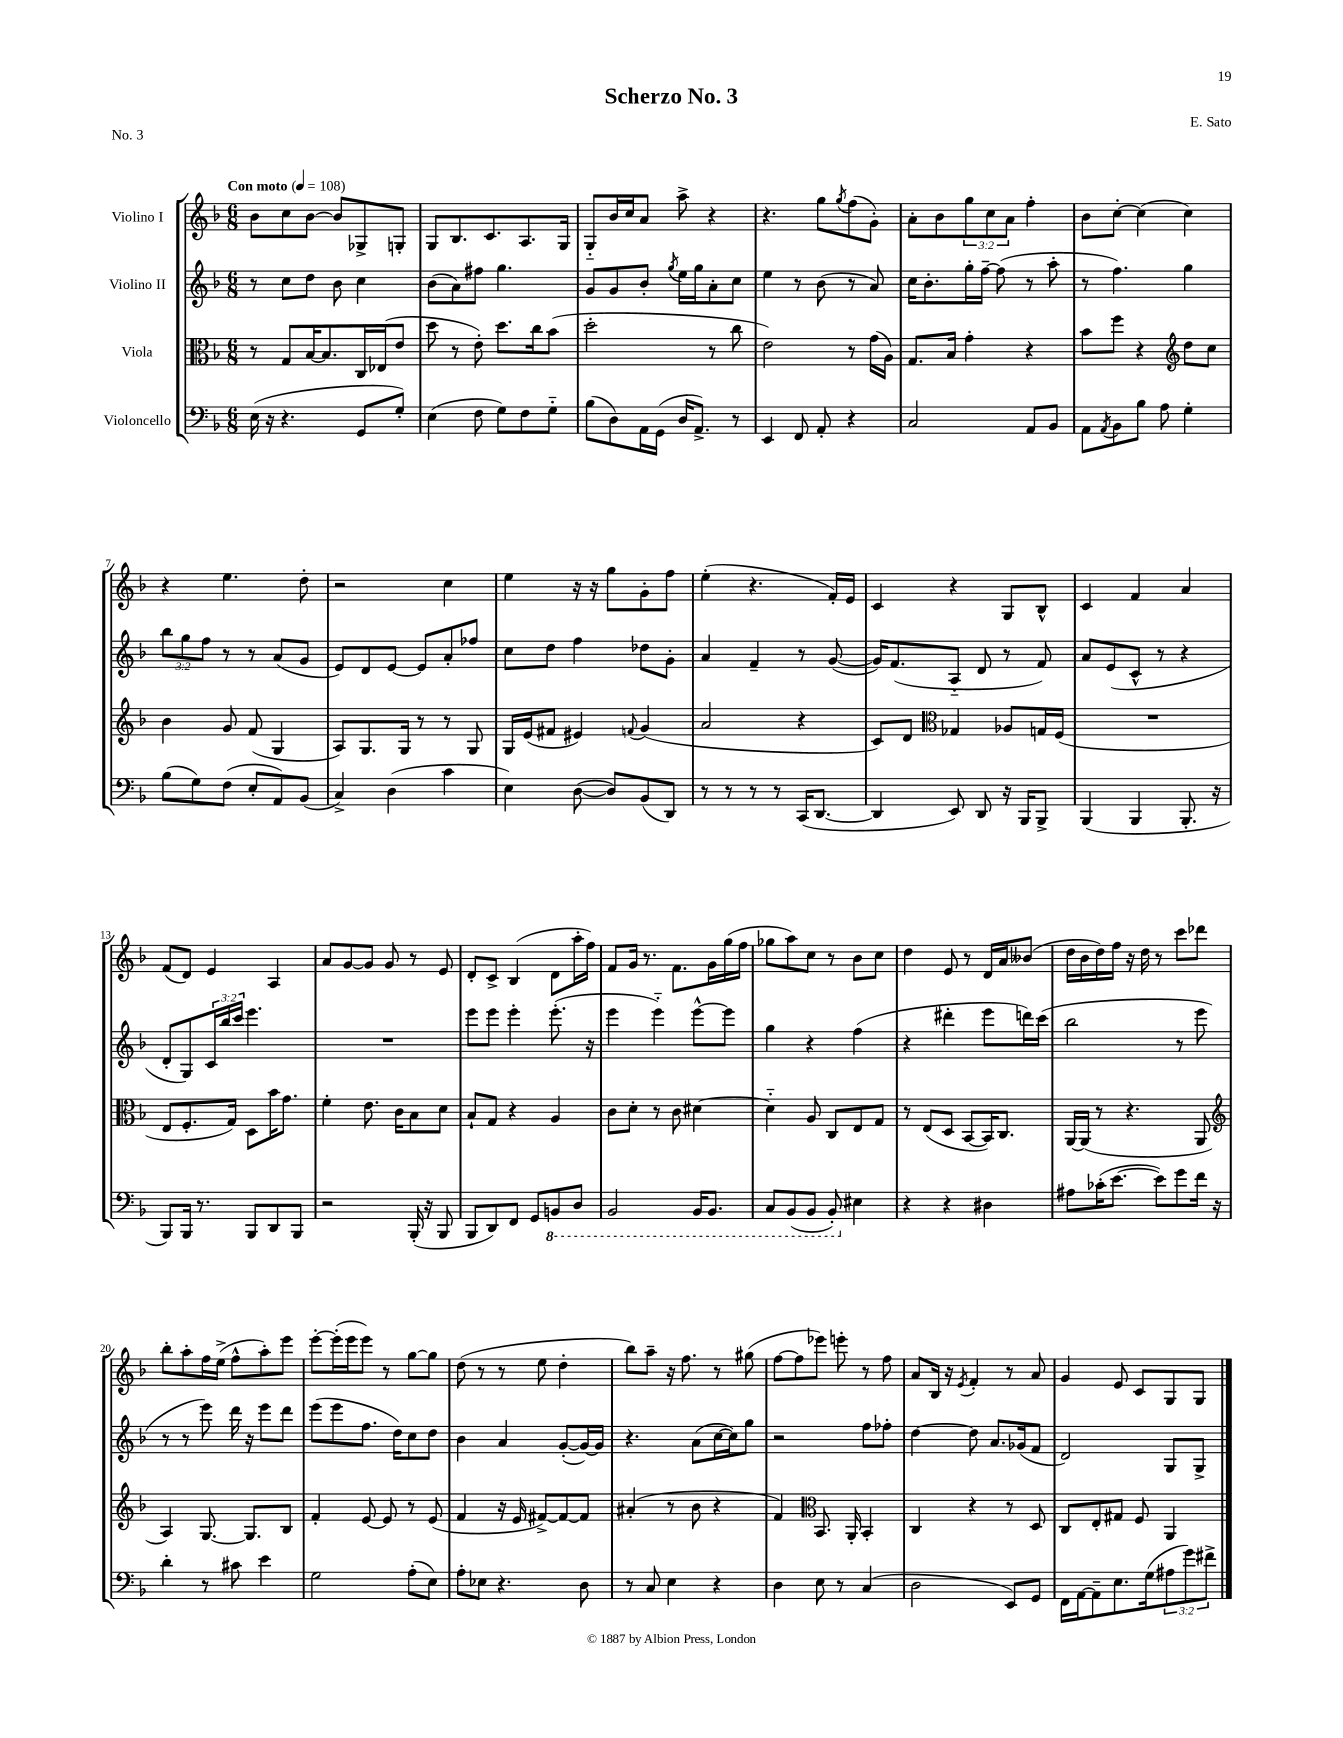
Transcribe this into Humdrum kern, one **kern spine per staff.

**kern	**kern	**kern	**kern
*staff4	*staff3	*staff2	*staff1
*clefF4	*clefC3	*clefG2	*clefG2
*k[b-]	*k[b-]	*k[b-]	*k[b-]
*M6/8	*M6/8	*M6/8	*M6/8
*MM108	*MM108	*MM108	*MM108
(16E\	8r	8r	8b-\L
16r	.	.	.
4.r	8G/L	8cc\L	8cc\
.	[16B-/K	8dd\J	[8b-\J
.	8.B-/]	.	.
.	.	8b-\	8b-/]L
8GG/L	16C/L	4cc\	8G-^/
.	(16E-/J	.	.
8G'/J)	8e/J	.	8G'/J
=	=	=	=
(4E\	8dd\	(8b-\L	8G/L
.	8r	8a\)	8.B-/
8F\	8e'\)	8ff#\J	.
.	.	.	8.c/
8G\L)	8.dd\L	4.gg\	.
8F\	.	.	8.A/
.	16cc\k	.	.
8G'~\J	(8b-\J	.	.
.	.	.	16G/Jk
=	=	=	=
(8B-\L	2dd'\	8g/L	8G'~/L
8D\)	.	8g/	16b-/L
.	.	.	16cc/J
16AA\L	.	8b-'/J	8a/J
(16GG\JJ	.	.	.
.	.	8qgg/	.
16D/LK	.	16ee\LL	8aa^\
8.AA^/J)	.	16gg\J	.
.	8r	8a'\	4r
8r	8cc\	8cc\J	.
=	=	=	=
4EE/	2e\)	4ee\	4.r
8FF/	.	8r	.
8AA'/	.	(8b-\	8gg\L
.	.	.	8qgg/
4r	8r	8r	(8ff\
.	(16g\LL	8a/)	8g'\J)
.	16A\JJ)	.	.
=	=	=	=
2C/	8.G/L	16cc\LK	8a'\L
.	.	8.b-'\	.
.	.	.	8b-\
.	16B-/Jk	.	.
.	4g'\	16gg'\L	12gg\
.	.	[16ff~\JJ	.
.	.	.	12cc\
.	.	(8ff\]	.
.	.	.	12a\J
8AA/L	4r	8r	4ff'\
8BB-/J	.	8aa'\	.
=	=	=	=
8AA\L	8b-\L	8r	8b-\L
8qAA/	.	.	.
8BB-\	8ff\J	4.ff\)	[8cc'\J
8B-\J	4r	.	(4cc\]
8A\	.	.	.
*	*clefG2	*	*
4G'\	8dd\L	4gg\	4cc\)
.	8cc\J	.	.
=	=	=	=
(8B-\L	4b-\	12bb-\L	4r
.	.	12gg\	.
8G\)	.	.	.
.	.	12ff\J	.
(8F\J	8g/	8r	4.ee\
8E'/L	(8f/	8r	.
8AA/)	4G/	(8a/L	.
(8BB-/J	.	8g/J	8dd'\
=	=	=	=
4C^/)	8A/L)	8e/L)	2r
.	8.G/	8d/	.
(4D\	.	[8e/J	.
.	16G/Jk	.	.
.	8r	8e/]L	.
4c\	8r	8a'/	4cc\
.	8G/	8ff-/J	.
=	=	=	=
4E\)	16G/LL	8cc\L	4ee\
.	(16e/J	.	.
.	8f#/J	8dd\J	.
([8D\	4e#/)	4ff\	16r
.	.	.	16r
8D/]L)	.	.	8gg\L
.	8qqf/	.	.
(8BB-/	(4g/	8dd-\L	8g'\
8DD/J)	.	8g'\J	8ff\J
=	=	=	=
8r	2a/	4a/	(4ee'\
8r	.	.	.
8r	.	4f~/	4.r
8r	.	.	.
(16CC/LK	4r	8r	.
[8.DD/J	.	.	.
.	.	([8g/	16f'/LL)
.	.	.	16e/JJ
=	=	=	=
4DD/]	8c/L)	16g/]LK)	4c/
.	.	(8.f/	.
.	8d/J	.	.
*	*clefC3	*	*
8EE/)	4G-/	8A'~/J	4r
8DD/	.	8d/	.
16r	8A-/L	8r	8G/L
16BBB-/LK	.	.	.
8BBB-^/J	16G/L	8f/)	8B-^^/J
.	(16F/JJ	.	.
=	=	=	=
(4BBB-/	2.r	8a/L	4c/
.	.	(8e/	.
4BBB-/	.	8c^^/J	4f/
.	.	8r	.
8.BBB-'/	.	4r	4a/
16r	.	.	.
=	=	=	=
8BBB-/L)	8E/L	8d'/L	(8f/L
16BBB-/Jk	8.F'/	8G/)	8d/J)
8.r	.	.	.
.	.	24c/L	4e/
.	.	24bb-/	.
.	16G/Jk)	.	.
.	.	24ccc/JJ	.
8BBB-/L	8D\L	4.eee\	.
8DD/	16b-\K	.	4A/
.	8.g\J	.	.
8BBB-/J	.	.	.
=	=	=	=
2r	4f'\	2.r	8a/L
.	.	.	[8g/
.	8.e\	.	8g/]J
.	.	.	8g/
.	16c\LK	.	.
(16BBB-'/	8B-\	.	8r
16r	.	.	.
8BBB-/	8d\J	.	8e/
=	=	=	=
8BBB-/L	8B-`/L	8eee\L	8d'/L
8DD/)	8G/J	8eee\J	8c^/J
8FF/J	4r	4eee'\	(4B-/
8GG/L	.	.	.
8BBB/	4A/	(8.eee'\	8d\L
8DD/J	.	.	16aa'\L
.	.	16r	16ff\JJ)
=	=	=	=
2BBB-/	8c\L	4eee\	8f/L
.	8d'\J	.	16g/Jk
.	.	.	8.r
.	8r	4eee'~\)	.
.	8c\	.	8.f\L
16BBB-/LK	[4d#\	[8eee^^\L	.
8.BBB-/J	.	.	16g\L
.	.	8eee\]J	(16gg\
.	.	.	16ff\JJ
=	=	=	=
8CC/L	4d#'~\]	4gg\	8gg-\L
(8BBB-/	.	.	8aa\)
8BBB-/J	8A/	4r	8cc\J
8BBB-'/)	8C/L	.	8r
4E#\	8E/	(4ff\	8b-\L
.	8G/J	.	8cc\J
=	=	=	=
4r	8r	4r	4dd\
.	(8E/L	.	.
4r	8D/J	4ddd#'\	8e/
.	[8BB-/L	.	8r
4D#\	16BB-/]K)	8eee\L	16d/LL
.	8.C/J	.	16a/J
.	.	16ddd\L)	(8b--/J
.	.	(16ccc\JJ	.
=	=	=	=
8A#\L	[16AA/LL	2bb-\	16dd\LL
.	(16AA/]JJ	.	16b-\
(16c-'\K	8r	.	16dd\)
[8.e\J	.	.	16ff\JJ
.	4.r	.	16r
.	.	.	16dd\
8e\]L)	.	.	8r
8g\	.	8r	8ccc\L
16f\Jk	8AA/	8eee\	8ddd-\J
16r	.	.	.
=	=	=	=
*	*clefG2	*	*
4d'\	4A/)	8r	8bb-'\L
.	.	8r	8aa'\
8r	[8.G/	8eee\)	16ff\L
.	.	.	(16ee^\JJ
8c#\	.	16ddd\	8ff^^\L
.	8.G/]L	16r	.
4e\	.	8eee\L	8aa'\)
.	8B-/J	8ddd\J	8eee\J
=	=	=	=
2G\	4f'/	(8eee\L	[8eee'\L
.	.	8eee\	(16eee'\]L
.	.	.	16eee\J
.	[8e/	8.ff\J	8eee\J)
.	8e/]	.	8r
.	.	16dd\LK)	.
(8A'\L	8r	8cc\	[8gg\L
8E\J)	(8e/	8dd\J	8gg\]J
=	=	=	=
8A'\L	4f/	4b-\	(8dd\
8E-\J	.	.	8r
4.r	16r	4a/	8r
.	16e/	.	.
.	[8f#^/L)	.	8ee\
.	8f#/_	([8g'/L	4dd'\
8D\	8f#/]J	16g/_L)	.
.	.	16g/]JJ	.
=	=	=	=
8r	(4a#'/	4.r	8bb-\L)
8C/	.	.	8aa~\J
4E\	8r	.	16r
.	.	.	8.ff\
.	8b-\	(8a\L	.
4r	4r	[16cc\L	8r
.	.	16cc\]J)	.
.	.	8gg\J	(8gg#\
=	=	=	=
4D\	4f/)	2r	[8ff\L
.	.	.	8ff\]
*	*clefC3	*	*
8E\	8.BB-/	.	8eee-\J)
8r	.	.	8eee'\
.	16AA'/	.	.
(4C/	4BB-'/	8ff\L	8r
.	.	8ff-'\J	8ff\
=	=	=	=
2D\	4C/	[4dd\	8a/L
.	.	.	16B-/Jk
.	.	.	16r
.	.	.	8qe/
.	4r	8dd\]	4f'/
.	.	8.a/L	.
8EE/L)	8r	.	8r
.	.	(16g-/k	.
8GG/J	8D/	8f/J	8a/
=	=	=	=
16FF\LL	8C/L	2d/)	4g/
[16AA\J	.	.	.
8AA~\]	8E'/	.	.
8.E\	8G#/J	.	8e/
.	8F/	.	8c/L
(16G\k	.	.	.
12A#\	4AA/	8G/L	8G/
12g\)	.	.	.
.	.	8G^/J	8G/J
12f#^\J	.	.	.
==	==	==	==
*-	*-	*-	*-
